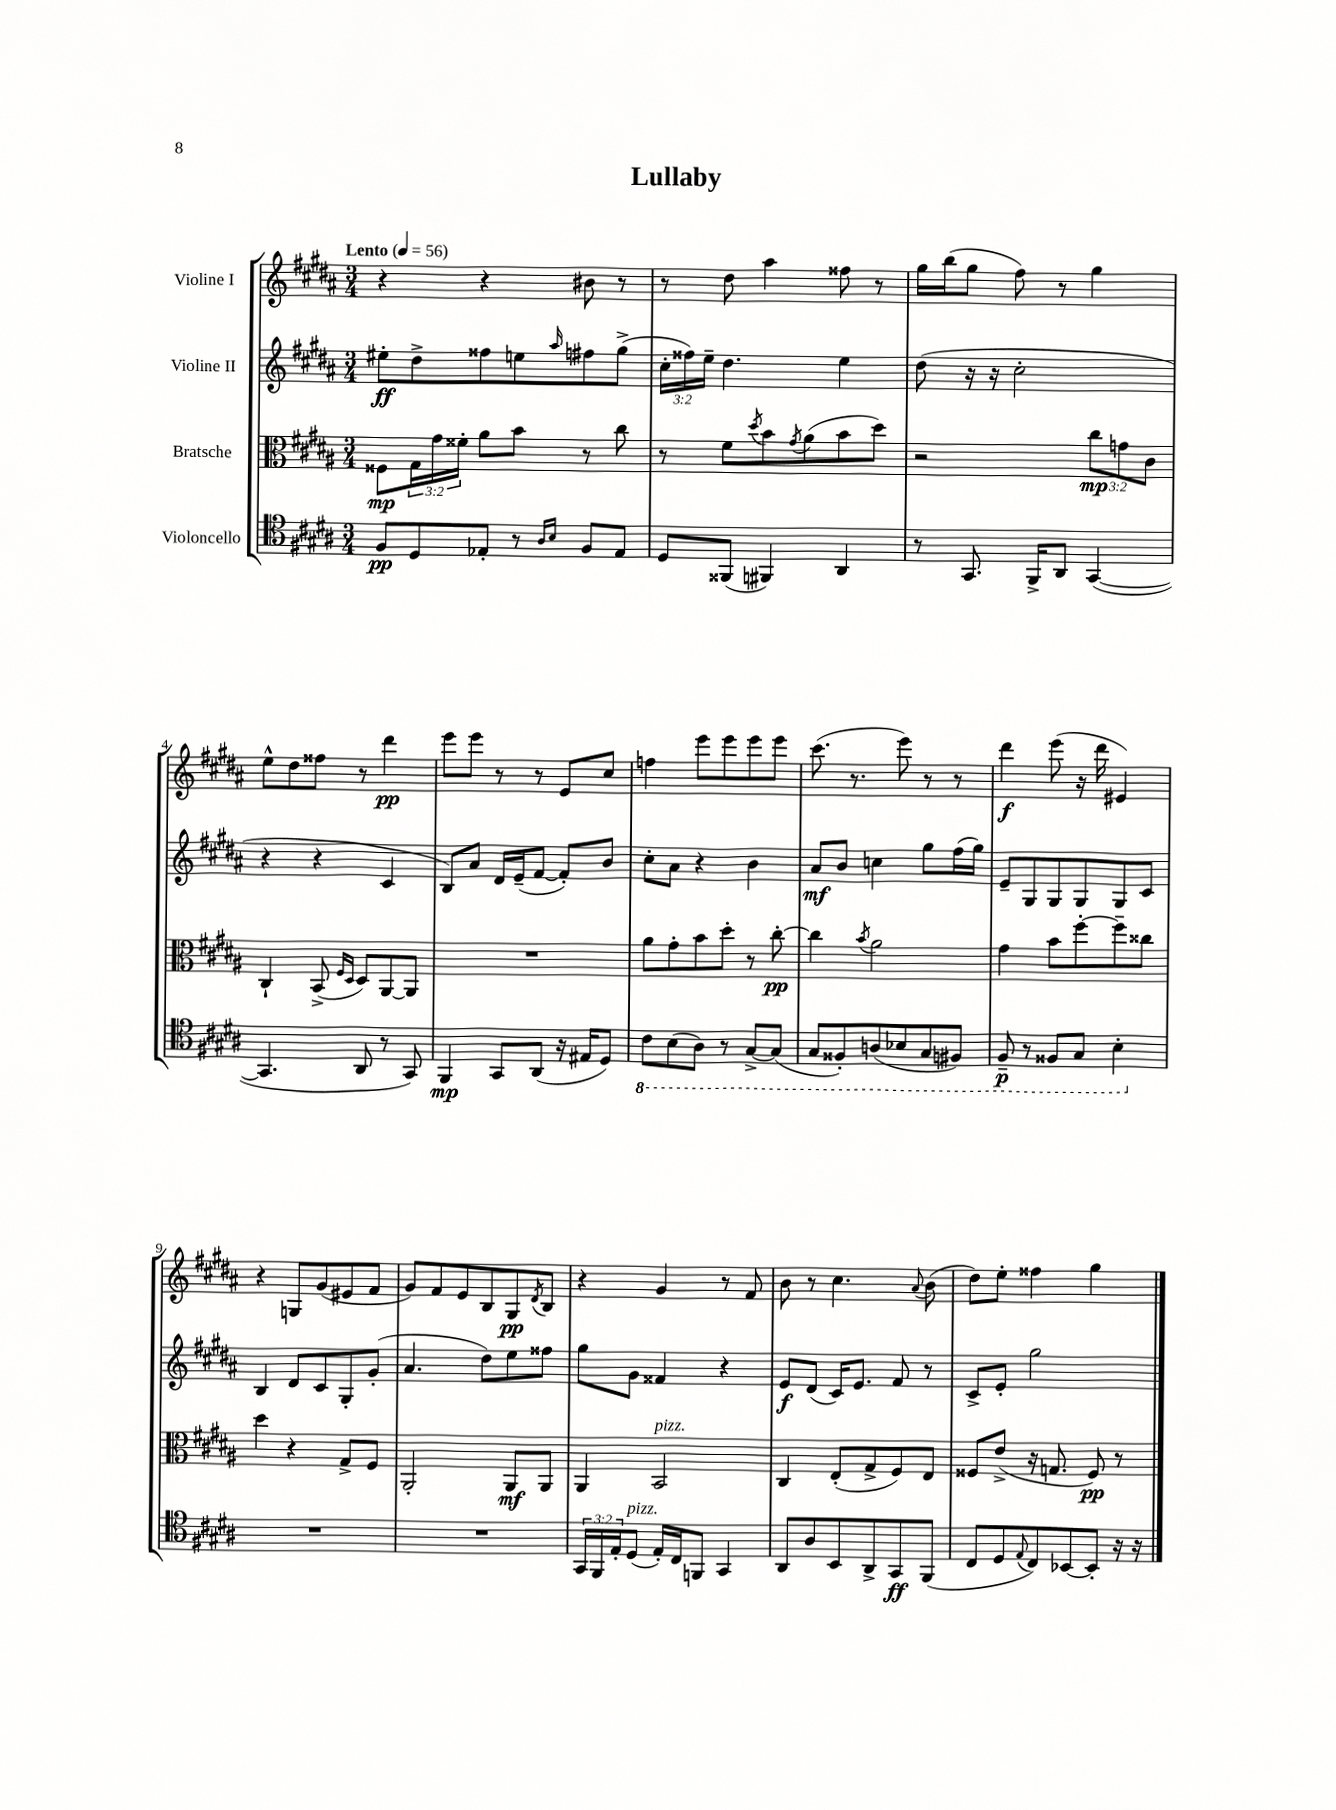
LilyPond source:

\header { title = "Lullaby" }
<<
\new StaffGroup <<
\new Staff = "s0" \with { instrumentName = "Violine I" } {
    \clef treble \key b \major \numericTimeSignature \time 3/4 \tempo "Lento" 4 = 56
    r4 r4 bis'8 r8 |
    r8 dis''8 ais''4 fisis''8 r8 |
    gis''16 b''16( gis''8 fis''8) r8 gis''4 |
    e''8-^ dis''8 fisis''8 r8 dis'''4\pp |
    e'''8 e'''8 r8 r8 e'8 cis''8 |
    f''4 e'''8 e'''8 e'''8 e'''8 |
    cis'''8.( r8. e'''8) r8 r8 |
    dis'''4\f e'''8( r16 dis'''16 eis'4) |
    r4 g8 gis'8( eis'8 fis'8 |
    gis'8) fis'8 e'8 b8 gis8\pp \acciaccatura { dis'8 } b8 |
    r4 gis'4 r8 fis'8 |
    b'8 r8 cis''4. \appoggiatura { ais'8 } b'8( |
    dis''8) e''8-. fisis''4 gis''4 \bar "|." |
}
\new Staff = "s1" \with { instrumentName = "Violine II" } {
    \clef treble \key b \major \numericTimeSignature \time 3/4 \override Staff.TupletNumber.text = #tuplet-number::calc-fraction-text
    eis''8-.\ff dis''8-> fisis''8 e''8 \grace { ais''16 } fis''8 gis''8->( |
    \tuplet 3/2 { cis''16-. fisis''16) e''16-- } dis''4. e''4 |
    dis''8( r16 r16 cis''2-. |
    r4 r4 cis'4 |
    b8) ais'8 dis'16 e'16--( fis'8~ fis'8-.) b'8 |
    cis''8-. ais'8 r4 b'4 |
    ais'8\mf b'8 c''4 gis''8 fis''16( gis''16) |
    e'8-- gis8 gis8 gis8 gis8 cis'8 |
    b4 dis'8 cis'8 gis8-. gis'8-.( |
    ais'4. dis''8) e''8 fisis''8 |
    gis''8 gis'8 fisis'4 r4 |
    e'8\f dis'8( cis'16) e'8. fis'8 r8 |
    cis'8-> e'8-. gis''2 \bar "|." |
}
\new Staff = "s2" \with { instrumentName = "Bratsche" } {
    \clef alto \key b \major \numericTimeSignature \time 3/4 \override Staff.TupletNumber.text = #tuplet-number::calc-fraction-text
    fisis8\mp \tuplet 3/2 { gis16 gis'16 fisis'16-. } ais'8 b'8 r8 cis''8 |
    r8 fis'8 \acciaccatura { dis''8 } b'8 \acciaccatura { gis'8 } ais'8( b'8 dis''8) |
    r2 \tuplet 3/2 { cis''8\mp g'8 cis'8 } |
    cis4-! b,8->( \grace { fis16 dis16 } dis8) ais,8~ ais,8 |
    R2. |
    ais'8 gis'8-. b'8 dis''8-. r8 cis''8~-.\pp |
    cis''4 \acciaccatura { b'8 } ais'2 |
    gis'4 b'8 fis''8~-. fis''8-- cisis''8 |
    dis''4 r4 gis8-> fis8 |
    ais,2-. ais,8\mf ais,8 |
    ais,4 b,2^\markup { \italic "pizz." } |
    cis4 e8-.( gis8-> fis8) e8 |
    fisis8 e'8->( r16 g8. fisis8\pp) r8 \bar "|." |
}
\new Staff = "s3" \with { instrumentName = "Violoncello" } {
    \clef tenor \key b \major \numericTimeSignature \time 3/4 \override Staff.TupletNumber.text = #tuplet-number::calc-fraction-text
    fis8\pp dis8 ees8-. r8 \grace { ais16 b16 } fis8 ees8 |
    dis8 fisis,8( fis,4) ais,4 |
    r8 gis,8. fis,16-> ais,8 gis,4~( |
    gis,4. ais,8 r8 gis,8) |
    fis,4\mp gis,8 ais,8( r16 eis16 dis8) |
    \ottava #-1 cis8 b,8( ais,8) r8 gis,8~-> gis,8( |
    gis,8 fisis,8-.) a,8( bes,8 gis,8 fis,8) |
    fis,8--\p r8 fisis,8 gis,8 b,4-. \ottava #0 |
    R2. |
    R2. |
    \tuplet 3/2 { gis,16 fis,16 e16-. } dis8^\markup { \italic "pizz." }( e16-.) cis16 f,8 gis,4 |
    ais,8 ais8 b,8 ais,8-> gis,8\ff fis,8( |
    cis8 dis8 \appoggiatura { e8 } cis8) bes,8~ bes,8-. r16 r16 \bar "|." |
}
>>
>>
